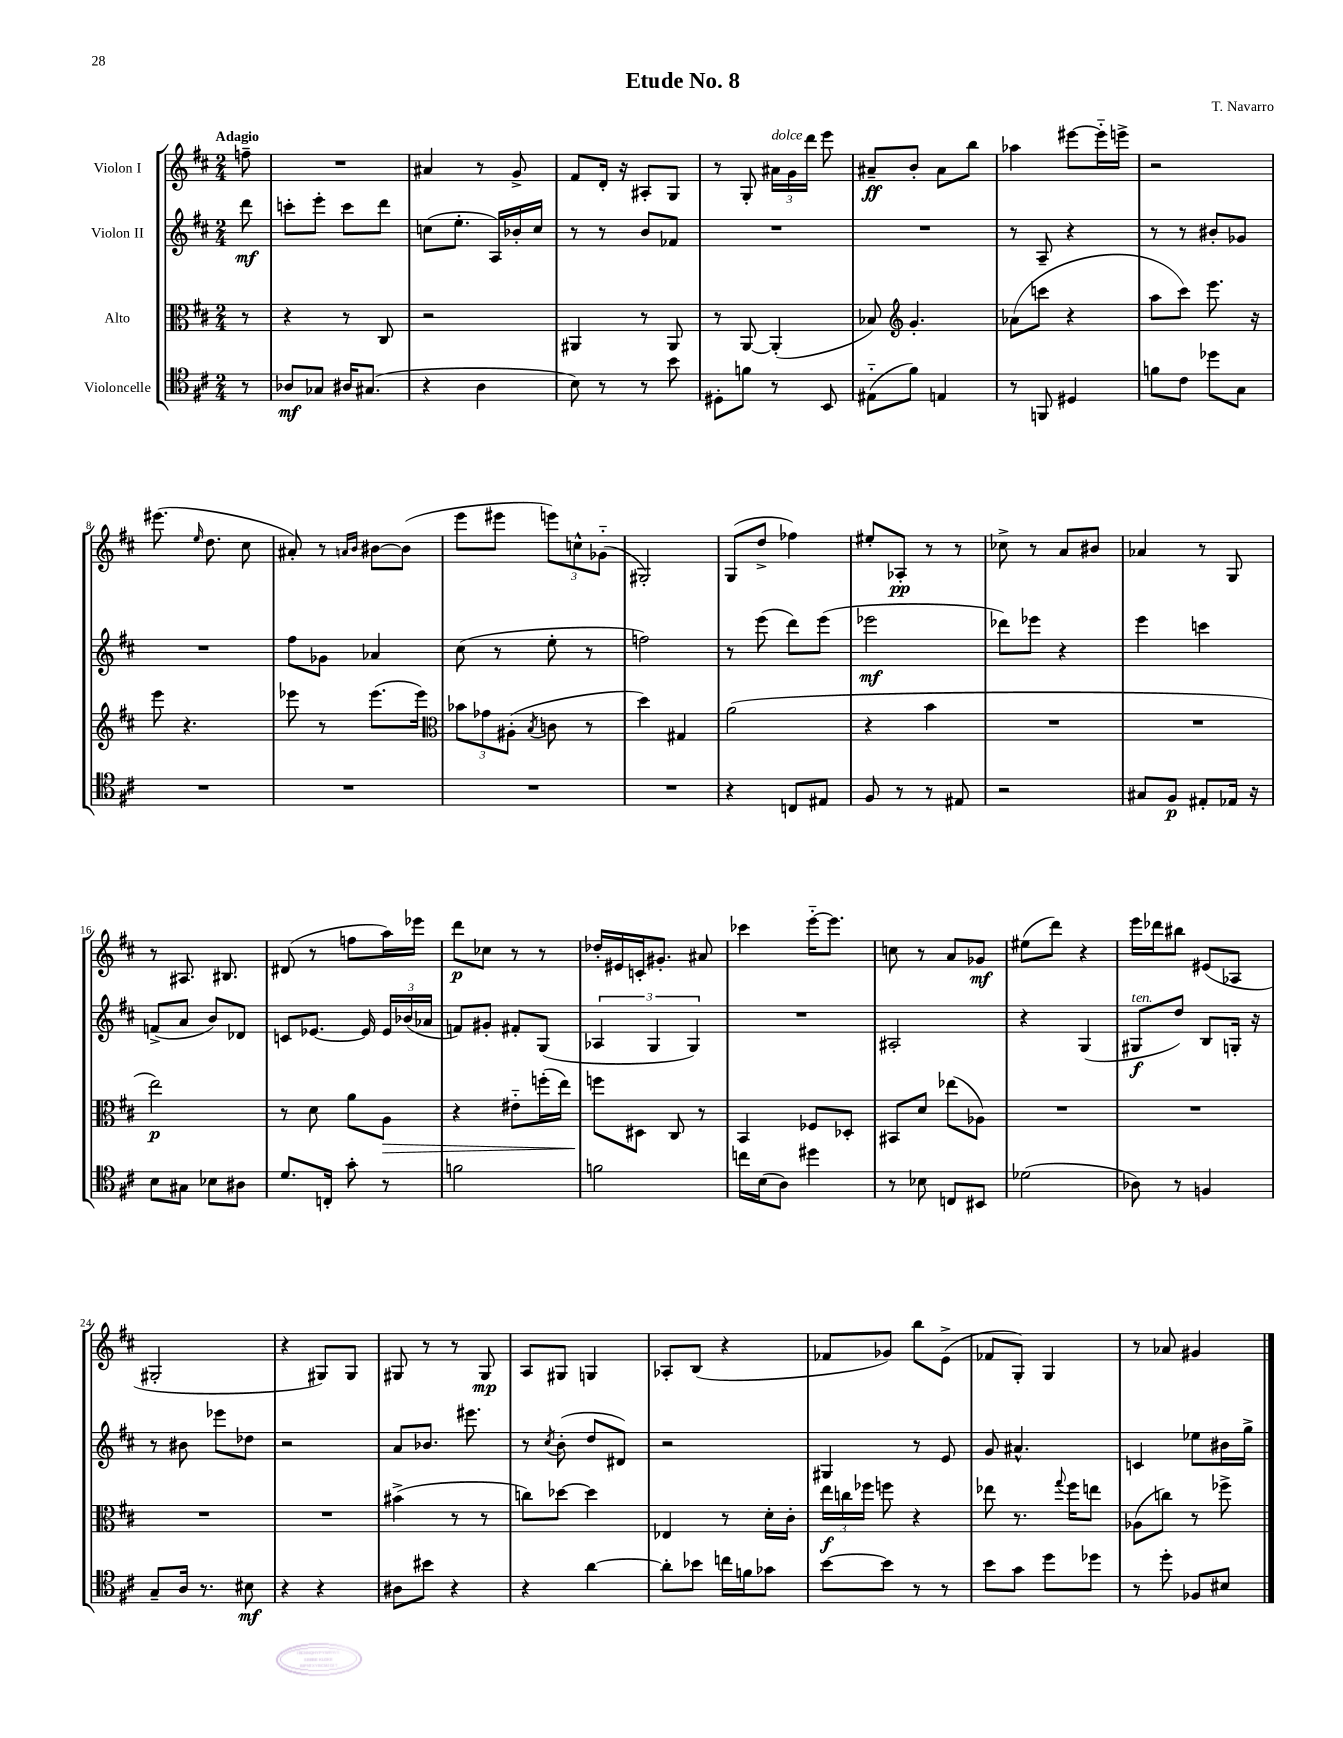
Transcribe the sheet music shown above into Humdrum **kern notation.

**kern	**kern	**kern	**kern
*staff4	*staff3	*staff2	*staff1
*clefC4	*clefC3	*clefG2	*clefG2
*k[f#c#]	*k[f#c#]	*k[f#c#]	*k[f#c#]
*M2/4	*M2/4	*M2/4	*M2/4
8r	8r	8ddd\	8ff~\
=	=	=	=
8A-/L	4r	8ccc'\L	2r
8G-/J	.	8eee'\J	.
16A#/LK	8r	8ccc\L	.
(8.G#/J	.	.	.
.	8C#/	8ddd\J	.
=	=	=	=
4r	2r	(8cc\L	4a#/
.	.	8.ee'\J	.
4A\	.	.	8r
.	.	16A/LL)	.
.	.	16b-'/	8g^/
.	.	16cc/JJ	.
=	=	=	=
8B\)	4AA#/	8r	8f#/L
8r	.	8r	16d'/Jk
.	.	.	16r
8r	8r	8b/L	8A#'/L
8b\	8AA#/	8f-/J	8G/J
=	=	=	=
8D#'\L	8r	2r	8r
8f\J	[8AA/	.	8G'/
8r	(4AA'/]	.	24a#\LL
.	.	.	24g\
.	.	.	24ddd\JJ
8BB/	.	.	8eee\
=	=	=	=
(8E#'~\L	8B-/)	2r	8a#~/L
*	*clefG2	*	*
8f#\J)	4.g'/	.	8b'/J
4E/	.	.	8a#\L
.	.	.	8bb\J
=	=	=	=
8r	(8a-\L	8r	4aa-\
8FF/	8ccc\J	8A~/	.
4D#/	4r	4r	[8eee#\L
.	.	.	16eee#'~\]L
.	.	.	16eee^\JJ
=	=	=	=
8f\L	8aa\L	8r	2r
8c#\J	8ccc#\J)	8r	.
8dd-\L	8.eee\	8b#'/L	.
8G\J	.	8g-/J	.
.	16r	.	.
=	=	=	=
2r	8eee\	2r	(8.eee#\
.	4.r	.	.
.	.	.	16qqee/
.	.	.	8.dd\
.	.	.	8cc#\
=	=	=	=
2r	8eee-\	8ff#\L	8a#'/)
.	8r	8g-\J	8r
.	.	.	16qqa/LL
.	.	.	16qqb/JJ
.	(8.eee-\L	4a-/	[8b#\L
.	.	.	(8b#\]J
.	16eee-\Jk)	.	.
=	=	=	=
*	*clefC3	*	*
2r	12b-\L	(8cc#\	8eee\L
.	12g-\	.	.
.	.	8r	8eee#\J
.	(12A#'\J	.	.
.	8qB/	.	.
.	8c\	8ee'\	12eee\L)
.	.	.	12cc^^\
.	8r	8r	.
.	.	.	(12g-'~\J
=	=	=	=
2r	4dd\)	2ff\)	2G#'/)
.	4G#/	.	.
=	=	=	=
4r	(2a\	8r	(8G/L
.	.	(8eee\	8dd^/J
8C/L	.	8ddd\L)	4ff-\)
8E#/J	.	(8eee\J	.
=	=	=	=
8F#/	4r	2eee-\	8ee#'/L
8r	.	.	8A-'/J
8r	4b\	.	8r
8E#/	.	.	8r
=	=	=	=
2r	2r	8ddd-\L)	8cc-^\
.	.	8eee-\J	8r
.	.	4r	8a/L
.	.	.	8b#/J
=	=	=	=
8G#/L	2r	4eee\	4a-/
8F#/J	.	.	.
8E#'/L	.	4ccc\	8r
16E-/Jk	.	.	8G/
16r	.	.	.
=	=	=	=
8B\L	2ee\)	(8f^/L	8r
8G#\J	.	8a/J	8.A#/
8B-\L	.	8b/L)	.
.	.	.	8.B#/
8A#\J	.	8d-/J	.
=	=	=	=
8.d/L	8r	8c/L	(8d#/
.	8d\	[8.e-/J	8r
16C'/Jk	.	.	.
8g'\	8a\L	.	8ff\L
.	.	16e-/]	.
8r	8A\J	24e-/LL	16aa\L)
.	.	(24b-/	.
.	.	.	16eee-\JJ
.	.	24a-/JJ	.
=	=	=	=
2f\	4r	8f/L)	8ddd\L
.	.	8g#'/J	8cc-\J
.	8e#'~\L	8f#'/L	8r
.	(16ff'\L	(8G/J	8r
.	16ee\JJ)	.	.
=	=	=	=
2f\	8ff\L	6A-/	16dd-'/LL
.	.	.	16e#/
.	8D#\J	.	16c'/J
.	.	6G/	.
.	.	.	8.g#'/J
.	8C#/	.	.
.	.	6G/)	.
.	8r	.	8a#/
=	=	=	=
16cc\LL	4BB/	2r	4ccc-\
(16B\J	.	.	.
8A\J)	.	.	.
4dd#\	8F-/L	.	[16eee'~\LK
.	.	.	8.eee\]J
.	8D-'/J	.	.
=	=	=	=
8r	8BB#/L	2A#'/	8cc\
8B-\	8d/J	.	8r
8C/L	(8ee-\L	.	8a/L
8BB#/J	8A-\J)	.	8g-/J
=	=	=	=
(2d-\	2r	4r	(8ee#\L
.	.	.	8ddd\J)
.	.	(4G/	4r
=	=	=	=
8A-\)	2r	8G#/L	16eee\LL
.	.	.	16ddd-\J
8r	.	8dd/J)	8bb#\J
4F/	.	8B/L	(8e#/L
.	.	16G'/Jk	8A-/J
.	.	16r	.
=	=	=	=
8G~/L	2r	8r	2G#'/
16A/Jk	.	8b#\	.
8.r	.	.	.
.	.	8eee-\L	.
8B#\	.	8dd-\J	.
=	=	=	=
4r	2r	2r	4r
4r	.	.	8G#/L)
.	.	.	8G#/J
=	=	=	=
8A#\L	(4b#^\	8a/L	8G#/
8b#\J	.	8.b-/J	8r
4r	8r	.	8r
.	.	8.eee#\	.
.	8r	.	8G#/
=	=	=	=
4r	8cc\L)	8r	8A/L
.	.	8qcc#/	.
.	[8dd-\J	(8b'\	8G#/J
[4a\	4dd-\]	8dd/L	4G/
.	.	8d#/J)	.
=	=	=	=
8a'\]L	4E-/	2r	8A-'/L
8b-\J	.	.	(8B/J
16cc\LL	8r	.	4r
16f\J	.	.	.
8g-\J	16d'\LL	.	.
.	16c#'\JJ	.	.
=	=	=	=
[8b\L	24ee\LL	4G#/	8f-/L
.	24cc\	.	.
.	24ff-\JJ	.	.
8b\]J	8ff\	.	8g-/J)
8r	4r	8r	8bb\L
8r	.	8e/	(8e^\J
=	=	=	=
8b\L	8ee-\	8g/	8f-/L
8g\J	8.r	4.a#^^/	8G'/J)
8dd\L	.	.	4G/
.	8qqgg/	.	.
.	16ff#\LK	.	.
8dd-\J	8ee\J	.	.
=	=	=	=
8r	(8A-\L	4c/	8r
8dd'\	8cc\J)	.	8a-/
8F-/L	8r	8ee-\L	4g#/
8B#/J	8ff-^\	16b#\L	.
.	.	16gg^\JJ	.
==	==	==	==
*-	*-	*-	*-
